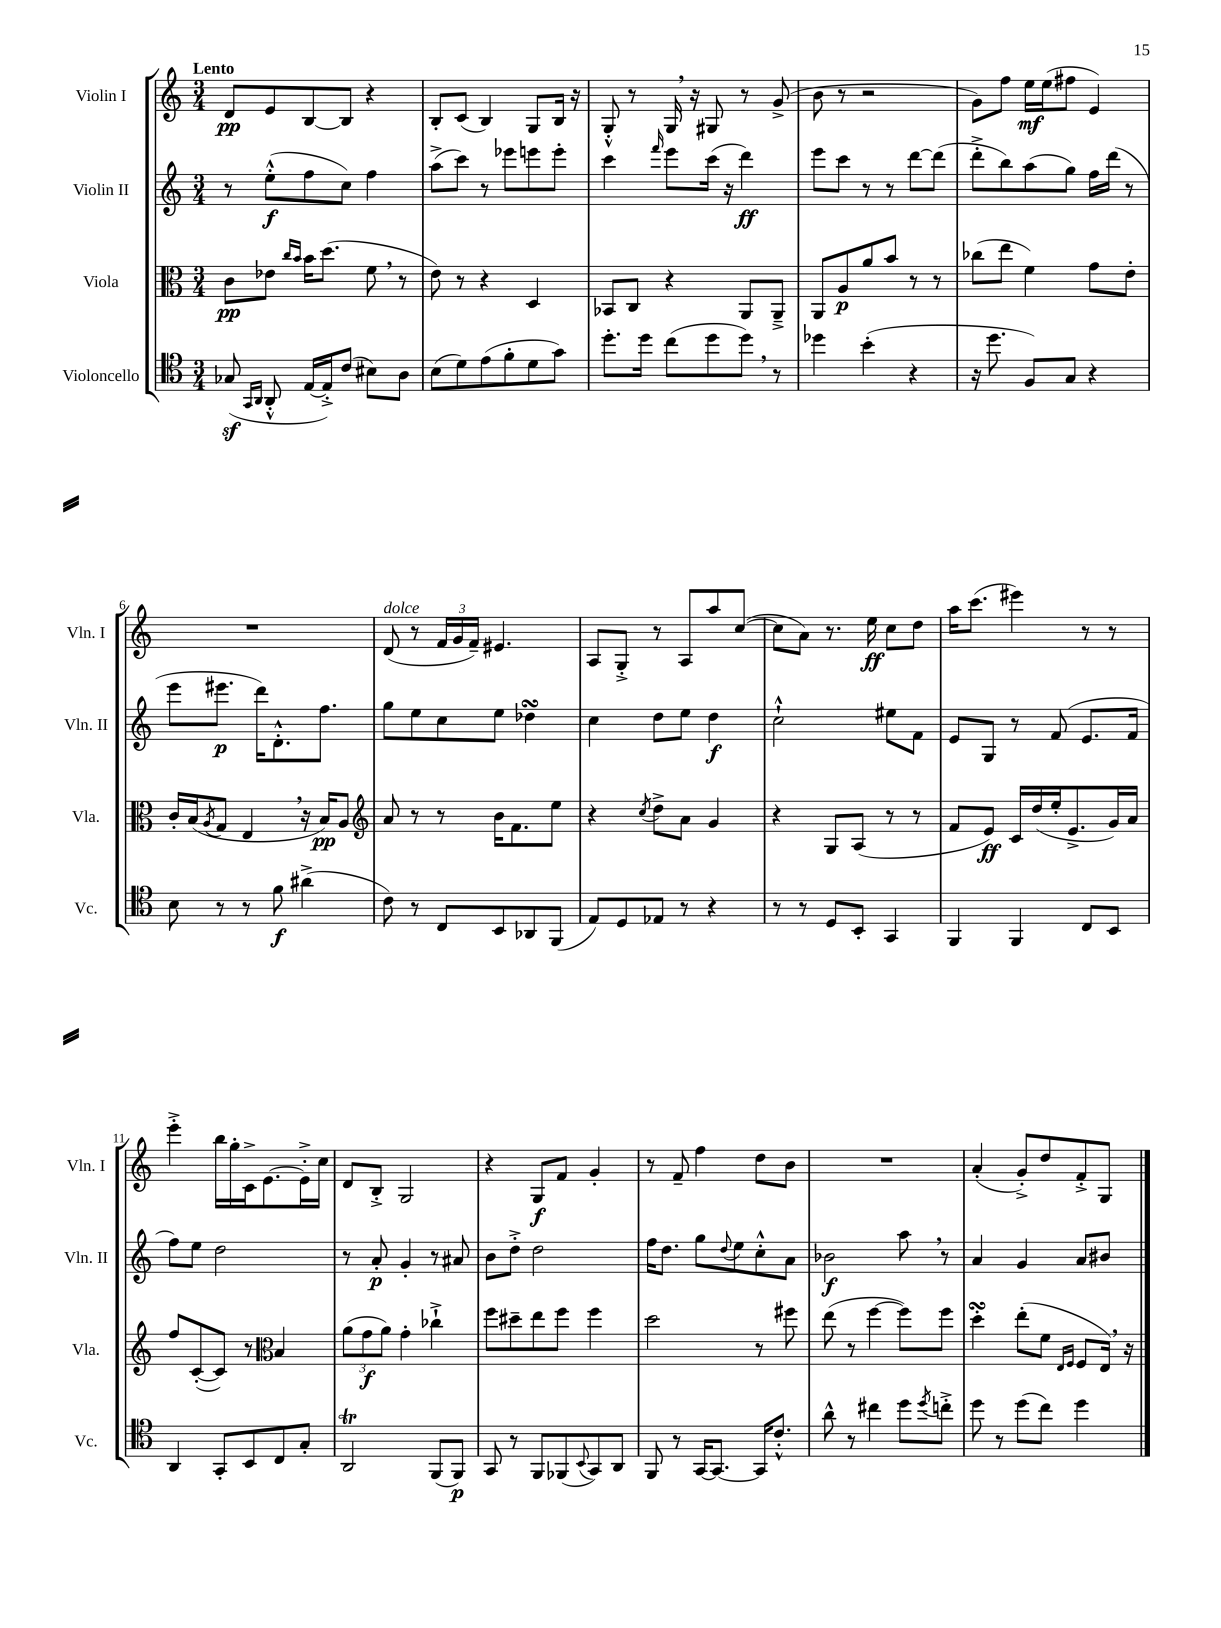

**kern	**kern	**kern	**kern
*staff4	*staff3	*staff2	*staff1
*clefC4	*clefC3	*clefG2	*clefG2
*k[]	*k[]	*k[]	*k[]
*M3/4	*M3/4	*M3/4	*M3/4
(8G-	8c	8r	8d
16qqGG	.	.	.
16qqAA	.	.	.
8AA'^^	8e-	(8ee'^^	8e
.	16qqcc	.	.
.	16qqb	.	.
[16E	16b	8ff	[8B
16E'^])	(8.dd	.	.
(8c	.	8cc)	8B]
8B#)	8f	4ff	4r
8A	8r	.	.
=	=	=	=
(8B	8e)	(8aa^	8B'
8d)	8r	8ccc)	(8c
(8e	4r	8r	4B)
8f'	.	8eee-	.
8d	4D	8eee	8G
8g)	.	8eee'	16B
.	.	.	16r
=	=	=	=
8.dd'	8BB-	4ccc	8G'^^
.	8C	.	8r
16dd	.	.	.
.	.	16qqfff	.
(8cc	4r	8eee	16G
.	.	.	16r
8dd	.	(16ccc	8G#
.	.	16r	.
8dd)	8AA	4ddd)	8r
8r	8AA~^	.	(8g^
=	=	=	=
4dd-	8AA	8eee	8b
.	8A	8ccc	8r
(4b'	8a	8r	2r
.	8b	8r	.
4r	8r	[8ddd	.
.	8r	(8ddd]	.
=	=	=	=
16r	(8cc-	8ddd'^	8g)
8.dd	.	.	.
.	8ee	8bb)	8ff
8F)	4f)	(8aa	16ee
.	.	.	(16ee
8G	.	8gg)	8ff#
4r	8g	16ff	4e)
.	.	(16ddd	.
.	8e'	8r	.
=	=	=	=
8B	16c'	8eee	2.r
.	(16B	.	.
.	8qA	.	.
8r	8G	8.eee#	.
8r	4E	.	.
.	.	16ddd)	.
8f	.	8.d'^^	.
(4a#^	16r	.	.
.	16B)	8.ff	.
.	8A	.	.
=	=	=	=
*	*clefG2	*	*
8c)	8a	8gg	(8d
8r	8r	8ee	8r
8C	8r	8cc	24f
.	.	.	24g
.	.	.	24f~)
8BB	16b	8ee	4.e#
.	8.f	.	.
8AA-	.	4dd-	.
(8FF	8ee	.	.
=	=	=	=
8E)	4r	4cc	8A
8D	.	.	8G'^
.	8qcc	.	.
8E-	8dd^	8dd	8r
8r	8a	8ee	8A
4r	4g	4dd	8aa
.	.	.	([8cc
=	=	=	=
8r	4r	2cc`^^	8cc]
8r	.	.	8a)
8D	8G	.	8.r
8BB'	(8A	.	.
.	.	.	16ee
4GG	8r	8ee#	8cc
.	8r	8f	8dd
=	=	=	=
4FF	8f	8e	16aa
.	.	.	(8.ccc
.	8e)	8G	.
4FF	16c	8r	4eee#)
.	(16dd	.	.
.	16ee'	(8f	.
.	8.e^	.	.
8C	.	8.e	8r
8BB	16g)	.	8r
.	16a	16f	.
=	=	=	=
4AA	8ff	8ff)	4eee'^
.	([8c'	8ee	.
8GG'	8c])	2dd	16bb
.	.	.	16gg'
8BB	8r	.	16c^
.	.	.	[8.e
*	*clefC3	*	*
8C	4B	.	.
8G'	.	.	16e'^]
.	.	.	16cc
=	=	=	=
2AA	(12a	8r	8d
.	12g	.	.
.	.	8a'	8B'^
.	12a)	.	.
.	4g'	4g'	2G
(8FF	4cc-`^	8r	.
8FF)	.	8a#	.
=	=	=	=
8GG	8ff	8b	4r
8r	8dd#~	8dd'^	.
8FF	8ee	2dd	8G
(8FF-	8ff	.	8f
8qqBB	.	.	.
8GG)	4ff	.	4g'
8AA	.	.	.
=	=	=	=
8FF	2dd	16ff	8r
.	.	8.dd	.
8r	.	.	8f~
[16GG	.	8gg	4ff
8.GG_	.	.	.
.	.	8qqdd	.
.	.	8ee	.
16GG]	8r	8cc'^^	8dd
8.c'^^	.	.	.
.	8ff#	8a	8b
=	=	=	=
8a^^	(8ee	2b-	2.r
8r	8r	.	.
4cc#	[4ff	.	.
8dd	8ff])	8aa	.
8qdd	.	.	.
8cc'^	8ff	8r	.
=	=	=	=
8dd	4dd'	4a	(4a'
8r	.	.	.
(8dd	(8ee'	4g	8g'^)
8cc)	8f	.	8dd
.	16qqE	.	.
.	16qqF	.	.
4dd	8F	8a	8f'^
.	16E)	8b#	8G
.	16r	.	.
==	==	==	==
*-	*-	*-	*-
